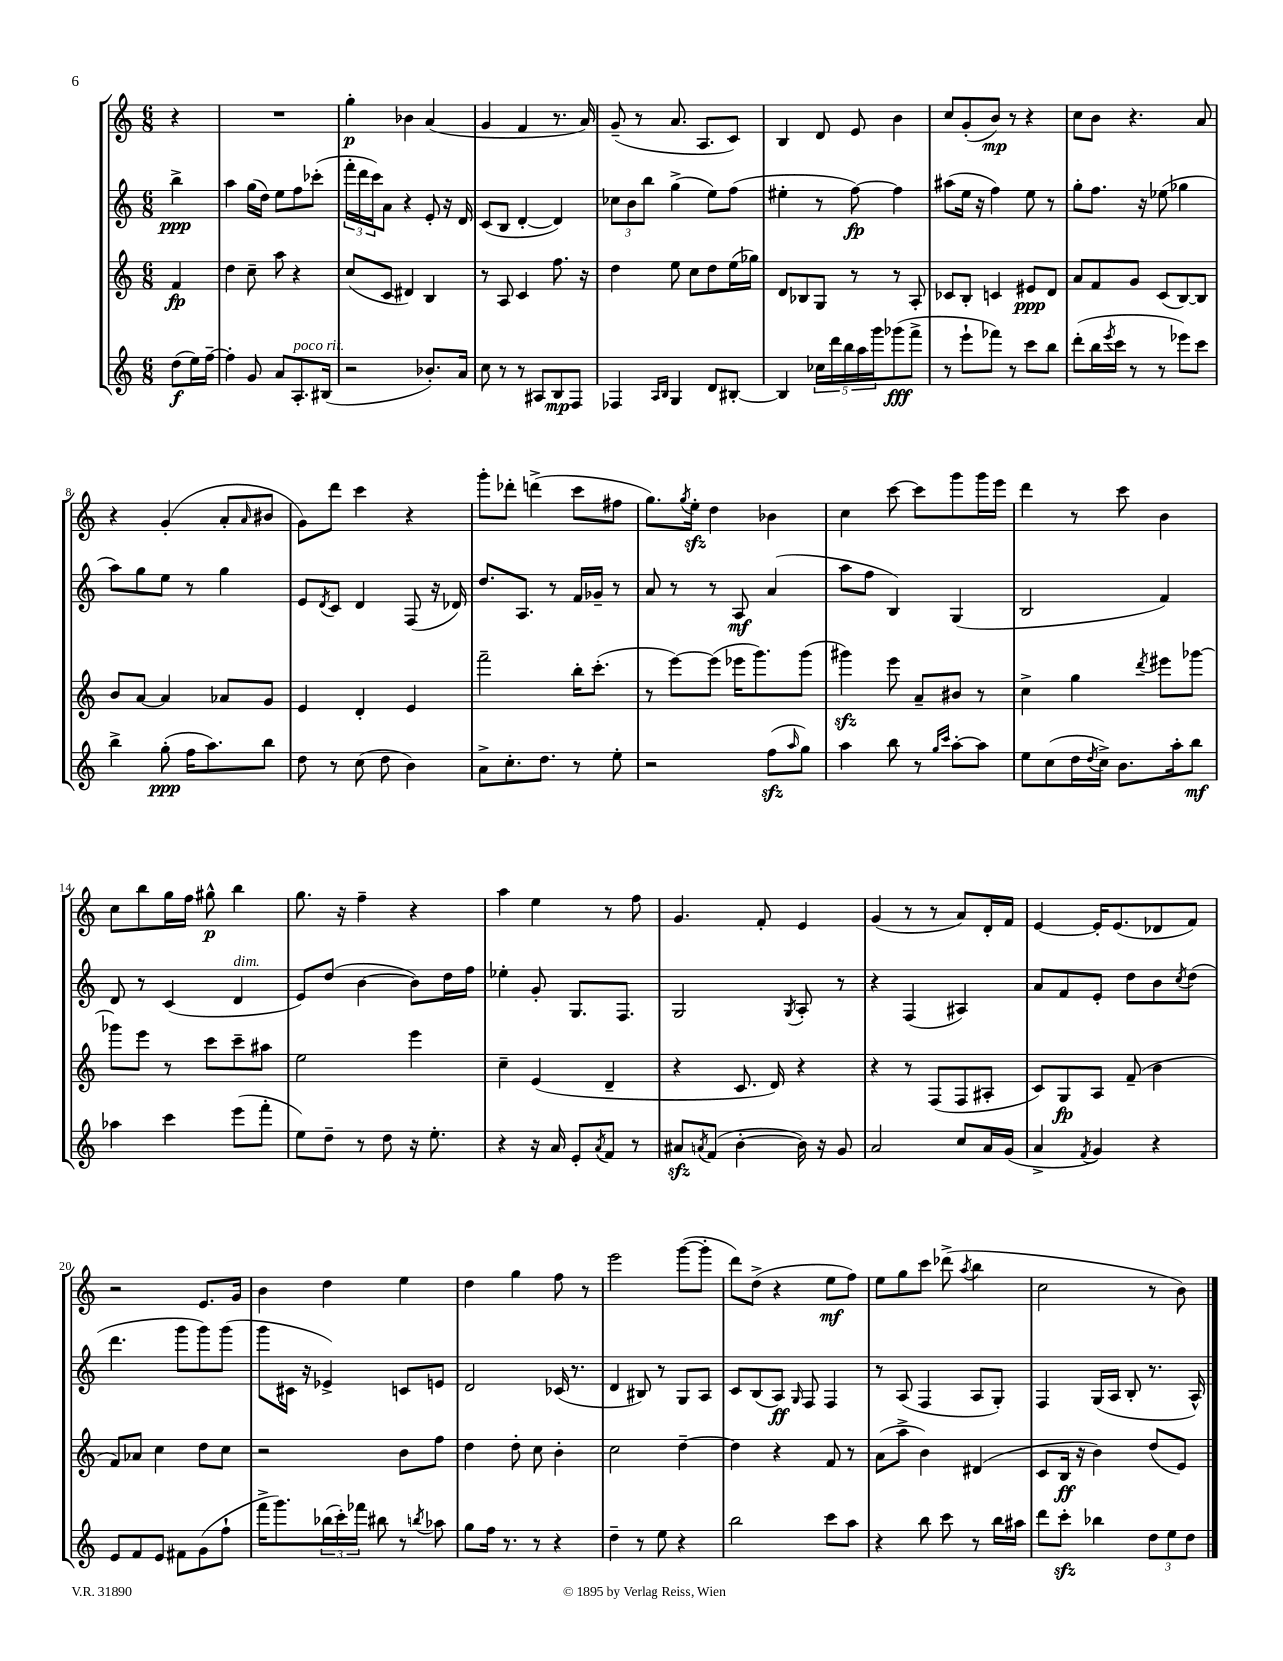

**kern	**kern	**kern	**kern
*staff4	*staff3	*staff2	*staff1
*clefG2	*clefG2	*clefG2	*clefG2
*k[]	*k[]	*k[]	*k[]
*M6/8	*M6/8	*M6/8	*M6/8
(8dd\L	4f/	4bb^\	4r
16ee\L)	.	.	.
[16ff~\JJ	.	.	.
=	=	=	=
4ff'\]	4dd\	4aa\	2.r
8g/	8cc~\	(16gg\LL	.
.	.	16dd\JJ)	.
8a/L	8aa\	8ee\L	.
8.A'/	4r	8ff\	.
.	.	(8ccc-'\J	.
(16B#/Jk	.	.	.
=	=	=	=
2r	(8cc/L	24fff'\LL	4gg'\
.	.	24ddd\	.
.	.	24ccc\J)	.
.	8c/J	8a\J	.
.	4d#/)	4r	4b-\
8.b-'/L)	4B/	8e'/	(4a/
.	.	16r	.
16a/Jk	.	16d/	.
=	=	=	=
8cc\	8r	(8c/L	4g/
8r	8A/	8B/J	.
8r	4c/	[4d'/	4f/
8A#/L	.	.	.
8B/	8.ff\	4d/])	8.r
8F/J	.	.	.
.	16r	.	16a/)
=	=	=	=
4F-/	4dd\	12cc-\L	(8g~/
.	.	12b\	.
.	.	.	8r
.	.	12bb\J	.
16qqA/LL	.	.	.
16qqB/JJ	.	.	.
4G/	8ee\	(4gg^\	8.a/
.	8cc\L	.	.
.	.	.	8.A/L
8d/L	8dd\	8ee\L)	.
[8B#'/J	(16ee\L	(8ff\J	8c/J)
.	16gg-\JJ)	.	.
=	=	=	=
4B#/]	8d/L	4ee#'\	4B/
.	8B-/	.	.
20cc-\LL	8G/J	8r	8d/
20ddd\	.	.	.
20bb\	.	.	.
.	8r	[8ff\)	8e/
20aa\	.	.	.
20ggg\J	.	.	.
(8ggg-\	8r	4ff\]	4b\
8fff^\J	8A'/	.	.
=	=	=	=
8r	8c-/L	(8aa#\L	8cc/L
8eee`\L	8B'/J	16ee\Jk	(8g'/
.	.	16r	.
8fff-\J)	4c/	4ff\)	8b/J)
8r	.	.	8r
8ccc\L	8e#/L	8ee\	4r
8bb\J	8d/J	8r	.
=	=	=	=
(8ddd'\L	8a/L	8gg'\L	8cc\L
16bb\L	8f/	8.ff\J	8b\J
8qeee/	.	.	.
16ccc\JJ	.	.	.
8r	8g/J	.	4.r
.	.	16r	.
8r	(8c/L	(8ee-\	.
8eee-\L)	[8B/)	4gg-\	.
8ccc\J	8B/]J	.	8a/
=	=	=	=
4bb^\	8b/L	8aa\L)	4r
.	[8a/J	8gg\	.
(8gg'\	4a/]	8ee\J	(4g'/
16ff\LK	.	8r	.
8.aa\)	.	.	.
.	8a-/L	4gg\	8a'/L
.	.	.	16qqa/
8bb\J	8g/J	.	8b#/J
=	=	=	=
8dd\	4e/	8e/L	8g\L)
.	.	8qd/	.
8r	.	8c/J	8ddd\J
(8cc\	4d'/	4d/	4ccc\
8dd\	.	.	.
4b\)	4e/	(8F/	4r
.	.	16r	.
.	.	16d-/)	.
=	=	=	=
8a^\L	2fff~\	8.dd/L	8ggg'\L
8.cc'\	.	.	8ddd-'\J
.	.	8.A/J	.
.	.	.	(4ddd^\
8.dd\J	.	.	.
.	.	8r	.
8r	16bb'\LK	16f/LL	8ccc\L
.	(8.ccc'\J	16g-~/JJ	.
8ee'\	.	8r	8ff#\J
=	=	=	=
2r	8r	8a/	8.gg\L)
.	[8eee\L)	8r	.
.	.	.	8qgg/
.	.	.	16ee'\Jk
.	(8eee\]J	8r	4dd\
.	16eee-\LK	8A/	.
.	8.ggg\)	.	.
(8ff\L	.	(4a/	4b-\
16qqaa/	.	.	.
8gg\J)	(8ggg\J	.	.
=	=	=	=
4aa\	4ggg#\)	8aa\L	4cc\
.	.	8ff\J	.
8bb\	8eee\	4B/)	[8ccc\
8r	8a~/L	.	8ccc\]L
16qqgg/LL	.	.	.
16qqccc/JJ	.	.	.
[8aa'\L	8b#/J	(4G/	8ggg\
8aa\]J	8r	.	16ggg\L
.	.	.	16eee\JJ
=	=	=	=
8ee\L	4cc^\	2B/	4ddd\
(8cc\	.	.	.
16dd\L	4gg\	.	8r
8qdd/	.	.	.
16cc^\JJ)	.	.	.
8.b\L	.	.	8ccc\
.	8qddd/	.	.
.	8eee#\L	4f/)	4b\
16aa'\k	.	.	.
8bb\J	[8ggg-\J	.	.
=	=	=	=
4aa-\	8ggg-\]L	8d/	8cc\L
.	8eee\J	8r	8bb\
4ccc\	8r	(4c/	16gg\L
.	.	.	16ff\JJ
.	8ccc\L	.	8gg#^^\
(8eee\L	8ccc~\	4d/	4bb\
8fff'\J	8aa#\J	.	.
=	=	=	=
8ee\L)	2ee\	8e/L)	8.gg\
8dd~\J	.	(8dd/J	.
.	.	.	16r
8r	.	[4b\	4ff~\
8dd\	.	.	.
16r	4eee\	8b\]L)	4r
8.ee'\	.	.	.
.	.	16dd\L	.
.	.	16ff\JJ	.
=	=	=	=
4r	4cc~\	4ee-'\	4aa\
16r	(4e/	8g'/	4ee\
16a/	.	.	.
8e'/L	.	8.G/L	.
8qa/	.	.	.
8f/J	4d~/	.	8r
.	.	8.F/J	.
8r	.	.	8ff\
=	=	=	=
8a#/L	4r	2G/	4.g/
8qa/	.	.	.
(8f/J	.	.	.
[4b'\	8.c/	.	.
.	.	.	8f'/
.	16d/)	.	.
.	.	8qG/	.
16b\])	4r	8A'/	4e/
16r	.	.	.
8g/	.	8r	.
=	=	=	=
2a/	4r	4r	(4g/
.	8r	(4F/	8r
.	(8F/L	.	8r
8cc/L	8F/	4A#/)	8a/L)
16a/L	8A#'/J	.	16d'/L
(16g/JJ	.	.	16f/JJ
=	=	=	=
4a^/	8c/L)	8a/L	[4e/
.	8G/	8f/	.
8qf/	.	.	.
4g/)	8A/J	8e'/J	16e'/]LK
.	.	.	(8.e/
.	(8f~/	8dd\L	.
4r	4b\	8b\	8d-/
.	.	8qcc/	.
.	.	(8dd\J	8f/J)
=	=	=	=
8e/L	8f/L)	4.ddd\	2r
8f/	8a-/J	.	.
8e/J	4cc\	.	.
8f#\L	.	8ggg\L	.
(8g\	8dd\L	8ggg\)	8.e/L
8ff`\J	8cc\J	(8ggg\J	.
.	.	.	16g/Jk
=	=	=	=
16fff^\LK	2r	8ggg\L	4b\
8.ggg\)	.	.	.
.	.	16c#\Jk	.
.	.	16r	.
(24bb-\L	.	4e-^/)	4dd\
24ccc'\)	.	.	.
24fff-\JJ	.	.	.
8bb#\	.	.	.
8r	8b\L	8c/L	4ee\
8qbb/	.	.	.
8aa-\	8ff\J	8e/J	.
=	=	=	=
8gg\L	4dd\	2d/	4dd\
16ff\Jk	.	.	.
8.r	.	.	.
.	8dd'\	.	4gg\
8r	8cc\	.	.
4r	4b'\	(16c-/	8ff\
.	.	8.r	.
.	.	.	8r
=	=	=	=
4dd~\	2cc\	4d/	2eee\
8r	.	8B#/)	.
8ee\	.	8r	.
4r	[4dd~\	8G/L	([8ggg\L
.	.	8A/J	8ggg'\]J
=	=	=	=
2bb\	4dd\]	8c/L	8ddd\L)
.	.	(8B/	(8dd^\J
.	4r	8A/J)	4r
.	.	16qqG/	.
.	.	8F/	.
8ccc\L	8f/	4F/	8ee\L
8aa\J	8r	.	8ff\J)
=	=	=	=
4r	(8a\L	8r	8ee\L
.	8aa^\J	(8A/	8gg\
8bb\	4b\)	4F/	8ccc\J
8ccc\	.	.	(8ddd-^\
.	.	.	8qaa/
8r	(4d#/	8A/L	4bb\
16bb\LL	.	8G'/J)	.
16aa#\JJ	.	.	.
=	=	=	=
8ddd\L	8c/L	4F/	2cc\
8ccc'\J	16B/Jk	.	.
.	16r	.	.
4bb-\	4b\)	(16G/LL	.
.	.	16A/JJ	.
.	.	8B'/	.
12dd\L	(8dd/L	8.r	8r
12ee\	.	.	.
.	8e/J)	.	8b\)
12dd\J	.	.	.
.	.	16A^^/)	.
==	==	==	==
*-	*-	*-	*-
